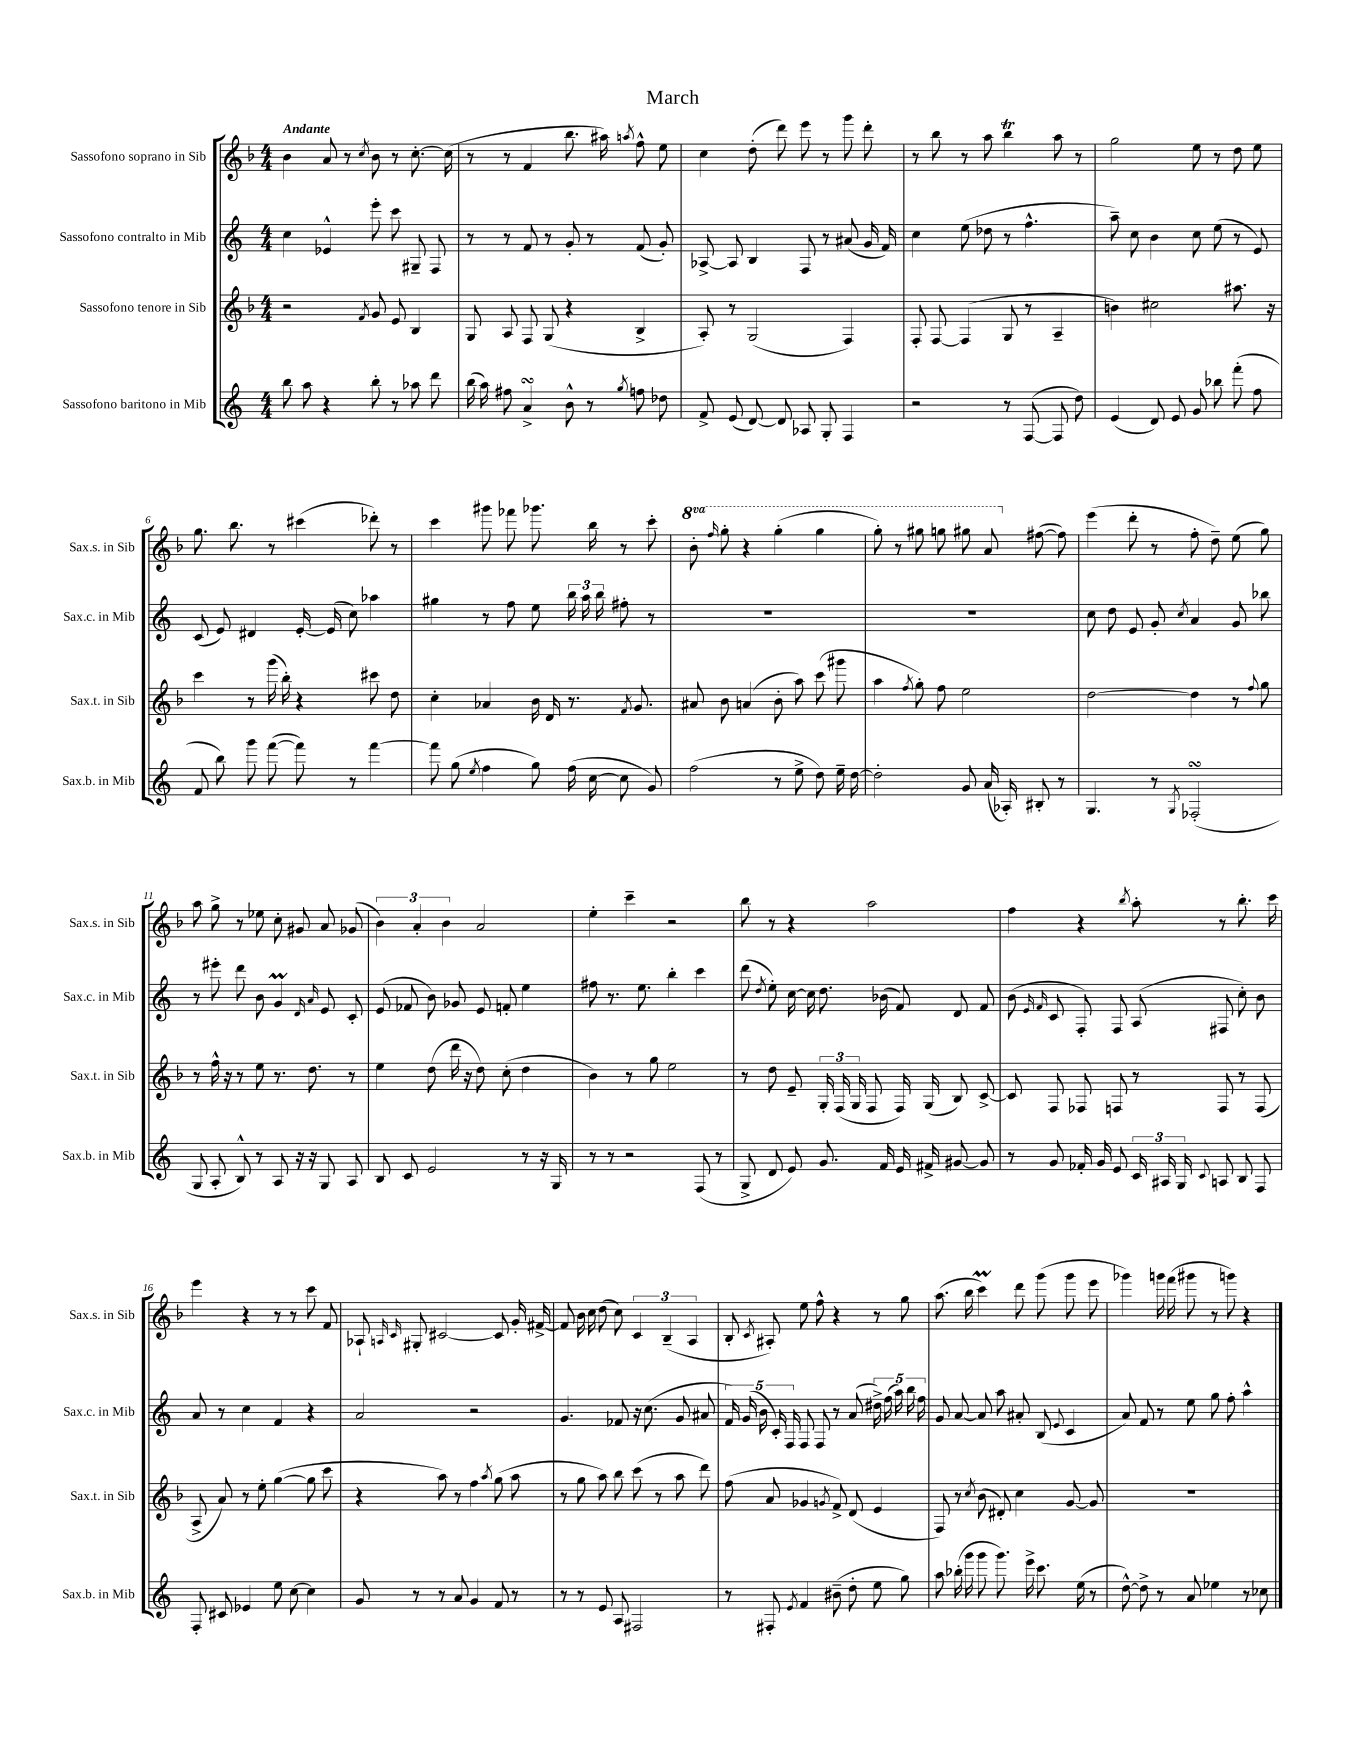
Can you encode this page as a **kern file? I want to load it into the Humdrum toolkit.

**kern	**kern	**kern	**kern
*staff4	*staff3	*staff2	*staff1
*clefG2	*clefG2	*clefG2	*clefG2
*k[]	*k[b-]	*k[]	*k[b-]
*M4/4	*M4/4	*M4/4	*M4/4
8bb	2r	4cc	4b-
8aa	.	.	.
4r	.	4e-^^	8a
.	.	.	8r
.	8qf	.	8qcc
8bb'	8g	8eee'	8b-
8r	8e	8ccc	8r
8aa-	4B-	8G#~	[8.cc'
8ddd	.	8F	.
.	.	.	(16cc]
=	=	=	=
(16bb	8G	8r	8r
16aa)	.	.	.
8ff#	8A	8r	8r
4a^	8F	8f	4f
.	(8G	8r	.
8b^^	4r	8g'	8.bb-
8r	.	8r	.
.	.	.	16aa#)
8qgg	.	.	8qaa
8ff	4B-^	(8f	8ff^^
8dd-	.	8g')	8ee
=	=	=	=
8f^	8A')	[8A-^	4cc
(8e	8r	8A-]	.
[8d)	(2G	4B	(8dd'
8d]	.	.	8ddd)
8A-	.	8F	8eee
8G'	.	8r	8r
4F	4F)	(8a#	8ggg
.	.	16g	8ddd'
.	.	16f)	.
=	=	=	=
2r	8F'	4cc	8r
.	[8F	.	8bb-
.	(4F]	(8ee	8r
.	.	8dd-	8aa
8r	8G	8r	4bb-
([8F	8r	4.ff^^	.
8F]	4A~	.	8aa
8dd)	.	.	8r
=	=	=	=
(4e	4b)	8aa~)	2gg
.	.	8cc	.
8d)	2cc#	4b	.
8e	.	.	.
8g	.	8cc	8ee
8bb-	.	(8ee	8r
(8fff'	8.aa#	8r	8dd
8ff	.	8e)	8ee
.	16r	.	.
=	=	=	=
8f	4ccc	(8c	8.gg
8bb)	.	8e)	.
.	.	.	8.bb-
8ggg	8r	4d#	.
([8fff	(16ggg	.	8r
.	16bb-')	.	.
8fff])	4r	[16e'	(4ccc#
.	.	(16e]	.
8r	.	8cc)	.
[4fff	8ccc#	4aa-	8ddd-')
.	8dd	.	8r
=	=	=	=
8fff]	4cc'	4gg#	4ccc
(8gg	.	.	.
8qee	.	.	.
4ff	4a-	8r	8ggg#
.	.	8ff	8fff-
8gg)	16b-	8ee	8.ggg-
.	16d	.	.
(16ff	8.r	24bb	.
.	.	24aa	.
[16cc	.	.	16bb-
.	.	24bb	.
8cc]	.	8ff#'	8r
.	8qf	.	.
.	8.g	.	.
8g)	.	8r	8ccc'
=	=	=	=
(2ff	8a#	1r	8bb-'
.	.	.	16qqfff
.	8b-	.	8ggg'
.	(4a	.	4r
8r	8b-'	.	(4ggg'
8ee^	8aa)	.	.
8dd)	(8ccc	.	4ggg
16ee~	8ggg#	.	.
[16dd	.	.	.
=	=	=	=
2dd']	4aa	1r	8ggg')
.	.	.	8r
.	8qff	.	.
.	8gg')	.	8ggg#
.	8ff	.	8ggg
8g	2ee	.	8ggg#
(16a	.	.	8aa
16A-')	.	.	.
8B#'	.	.	([8ff#
8r	.	.	8ff#])
=	=	=	=
4.G	[2dd	8cc	(4eee
.	.	8dd	.
.	.	8e	8ddd'
8r	.	8g'	8r
8qG	.	8qcc	.
(2F-'	4dd]	4a	8ff'
.	.	.	8dd~)
.	8r	8g	(8ee
.	8qqff	.	.
.	8gg	8bb-	8gg)
=	=	=	=
8G	8r	8r	8aa
8A'	16ff^^	8eee#'	8gg^
.	16r	.	.
8B^^)	8r	8ddd	8r
8r	8ee	8b	8ee-
8A	8.r	4g	8cc'
16r	.	.	8g#
16r	8.dd	.	.
.	.	16qqd	.
.	.	16qqa	.
8G	.	8e	8a
8A	8r	8c'	(8g-
=	=	=	=
8B	4ee	(8e	6b-)
8c	.	8f-	.
.	.	.	6a'
2e	(8dd	8b)	.
.	.	.	6b-
.	16ddd	8g-	.
.	16r	.	.
.	8dd)	8e	2a
.	(8cc'	8f'	.
8r	4dd	4ee	.
16r	.	.	.
16G	.	.	.
=	=	=	=
8r	4b-)	8ff#	4ee'
8r	.	8.r	.
2r	8r	.	4ccc~
.	.	8.ee	.
.	8gg	.	.
.	2ee	4bb'	2r
(8F	.	4ccc	.
8r	.	.	.
=	=	=	=
8G^	8r	(8ddd	8bb-
.	.	8qdd	.
8d	8dd	8ee')	8r
8e)	8e~	[16cc	4r
.	.	16cc]	.
8.g	24G'	8.dd	.
.	(24F	.	.
.	24G	.	.
.	8F	.	2aa
16f	.	(16b-	.
16e	16F)	8f)	.
16f#^	(16G	.	.
[8g#	8B-)	8d	.
8g#]	[8c^	8f	.
=	=	=	=
8r	8c]	(8b	4ff
.	.	16qqe	.
.	.	16qqf	.
8g	8F	8c	.
16f-'	8F-	8F')	4r
16g	.	.	.
8e	8F	8F	.
.	.	.	8qbb-
24c	8r	(8A	8aa'
24A#	.	.	.
24G	.	.	.
8qqc	.	.	.
8A	8F	8F#	8r
8B	8r	8cc')	8.bb-'
8F	(8F	8b	.
.	.	.	16ccc
=	=	=	=
8F'	8A^	8a	4eee
8c#	8a)	8r	.
4e-	8r	4cc	4r
.	8ee'	.	.
8ee	([4gg	4f	8r
[8cc	.	.	8r
4cc]	8gg]	4r	8ccc
.	8ccc	.	8f
=	=	=	=
8g	4r	2a	8A-`
.	.	.	16qqA
.	.	.	16qqc
8r	.	.	8G#'
8r	8aa)	.	[2c#
8a	8r	.	.
4g	4ff	2r	.
.	8qaa	.	.
8f	(8gg	.	8c#]
8r	8aa	.	16g'
.	.	.	[16f#^
=	=	=	=
8r	8r	4.g	8f#]
8r	8gg	.	16b-
.	.	.	16cc
8e	8aa)	.	(8dd
8A	8bb-	8f-	8cc)
2F#	(8ccc	16r	6c
.	.	(8.cc	.
.	8r	.	.
.	.	.	(6B-~
.	8aa	8g	.
.	.	.	6A
.	8ddd)	8a#	.
=	=	=	=
8r	(8ff	20f)	8B-'
.	.	(20g	.
.	.	20b	.
.	.	.	8qc
8F#'	8a	.	8A#')
.	.	20c')	.
.	.	20F	.
8qe	.	.	.
4f	4g-	8F	8ee
.	.	8F	8ff^^
.	8qg	.	.
(8b#~	8f^)	8r	4r
8dd'	(8d	(8a	.
8ee	4e	20dd#^)	8r
.	.	(20ff	.
.	.	20aa)	.
8gg)	.	.	8gg
.	.	20bb	.
.	.	20ff	.
=	=	=	=
8aa	8F)	8g	(8.aa
(16bb-'	8r	[8a	.
16ggg	.	.	16bb-
.	8qcc	.	.
8ggg	(8b-	8a]	4ccc)
8.ggg)	8d#')	8aa	.
.	4cc	8a#'	8ddd
16eee^	.	.	.
8.ccc	.	(8B	(8ggg
.	.	8qqe	.
.	[8g	4c	8ggg
(16ee	.	.	.
8r	8g]	.	8eee
=	=	=	=
[8dd^^)	1r	8a)	4ggg-)
8dd^]	.	8f	.
8r	.	8r	16ggg
.	.	.	(16fff
8a	.	8ee	8ggg#
4ee-	.	8gg	8r
.	.	8ff'	8ggg)
8r	.	4aa^^	4r
8cc-	.	.	.
==	==	==	==
*-	*-	*-	*-
